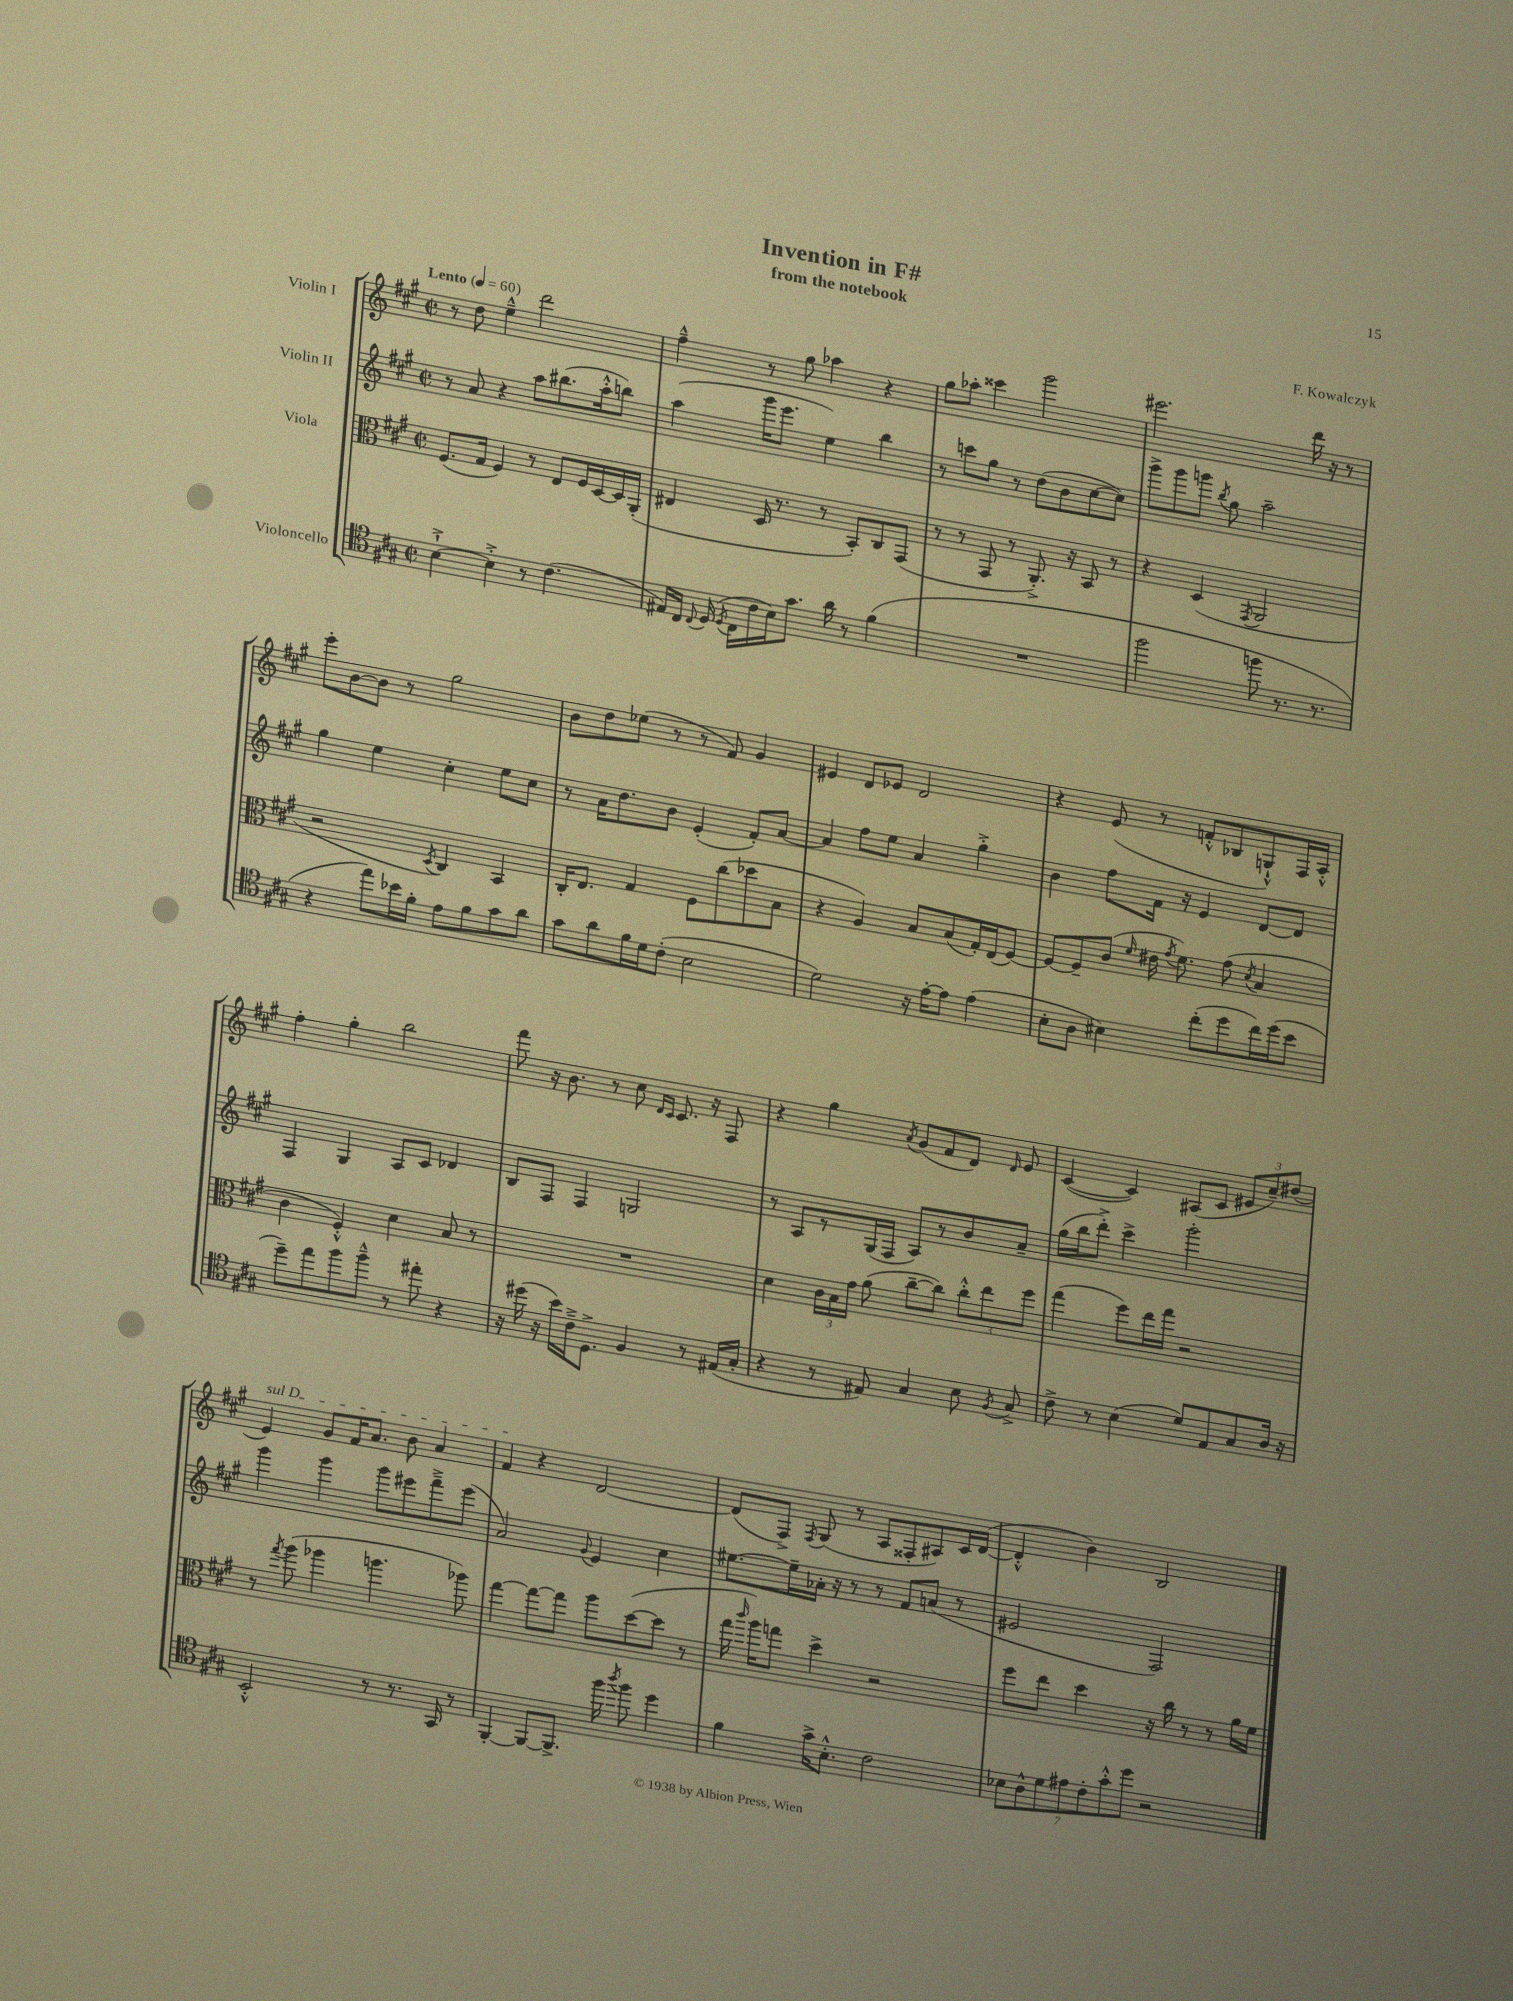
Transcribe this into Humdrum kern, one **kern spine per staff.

**kern	**kern	**kern	**kern
*part4	*part3	*part2	*part1
*staff4	*staff3	*staff2	*staff1
*I"Violoncello	*I"Viola	*I"Violin II	*I"Violin I
*clefC4	*clefC3	*clefG2	*clefG2
*k[f#c#g#]	*k[f#c#g#]	*k[f#c#g#]	*k[f#c#g#]
*M2/2	*M2/2	*M2/2	*M2/2
*met(c|)	*met(c|)	*met(c|)	*met(c|)
*MM60	*MM60	*MM60	*MM60
=1	=1	=1	=1
!	!	!	!LO:TX:a:B:t=Lento
[4B`^\	(8.F#/L	8r	8r
.	.	8a/	8dd\
.	16G#/Jk	.	.
4B'^\]	4F#/)	4r	4ee~^^\
8r	8r	8aa\L	2ddd\
(4.c#\	8E/L	(8.bb#X\	.
.	16F#/L	.	.
.	[16D/	16aa'^^\k	.
.	16D/]	8bbn\J)	.
.	(16AA'/JJ	.	.
=2	=2	=2	=2
16E#X/LL)	4E#X/	(4aa\	4ff#~^^\
16C#/JJ	.	.	.
8qqC#/	.	.	.
(16D/	.	.	.
8qD/	.	.	.
16C#\LL	.	.	.
16c#\	16D/	16ggg#\KL	8r
16B\J)	8.r	8.eee\J	.
8.g#\J	.	.	8gg#\
.	8r	4ee\)	4aa-X\
16a\	.	.	.
8r	8BB'/L)	.	.
(4f#\	8C#/	4bb\	4r
.	(8GG#/J	.	.
=3	=3	=3	=3
1r	8r	8r	8gg#\L
.	8r	8cccn\L	8aa-X'\J
.	8GG#/	8gg#\J	4ccc##X\
.	8r	8r	.
.	8.AA'^/)	(8dd\L	2ggg#\
.	.	8b\	.
.	16r	.	.
.	8BB/	[8cc#\	.
.	8r	8cc#\J])	.
=4	=4	=4	=4
2ff#\	4r	8ggg#^\L	2.eee#X\
.	.	8ggg#\	.
.	(4D/	8gggn\J	.
.	.	8qbb/	.
.	.	8gg#\	.
.	8qGG#/	.	.
8ffn\	2AA/	2aa~\	.
8.r	.	.	.
.	.	.	16ddd\
8.r	.	.	16r
.	.	.	8r
!!LO:LB:g=z
=5	=5	=5	=5
4r	2r	4gg#\	8eee'\L
.	.	.	[8b\
8ee\L)	.	4ee\	8b\J]
16b-X\L	.	.	8r
16f#'\JJ	.	.	.
.	8qD/	.	.
8e\L	4C#/)	4cc#'\	2gg#\
8f#\	.	.	.
8g#\	4BB/	8ee\L	.
8a\J	.	8cc#\J	.
=6	=6	=6	=6
8g#\L	16C#'/KL	8r	8b\L
.	8.E/J	.	.
8a\	.	16a\KL	8dd\
.	.	8.dd\	.
16f#\L	4G#/	.	(8ee-X\J
16d\J	.	.	.
(8c#'\J	.	8b\J	8r
2B\	8F#\L	(4e'/	8r
.	(8cc#\	.	8f#/)
.	8dd-X\	8f#'/L)	4g#/
.	8B\J	[8a/J	.
=7	=7	=7	=7
2d\)	4r	4a/]	4e#X/
.	4A/)	8ff#\L	8d/L
.	.	8ee\J	8e-X/J
16r	8B/L	4a/	2d/
[16e'\KL	.	.	.
8e\J]	(8B/	.	.
(4e\	16G#'/L)	4gg#'^\	.
.	(16E/J	.	.
.	[8F#/J)	.	.
=8	=8	=8	=8
8B'\L	8F#/L_	4b\	4r
8A\J	8F#~/]	.	.
4B#X\)	(8c#/J	8ff#\L	(8e/
.	16qqf#/	.	.
.	16e#X\	16f#\Jk	8r
.	8qg#/	.	.
.	8.f#\)	16r	.
(8cc#'\L	.	4e/	8fn'^^/L
8dd\	(8g#\	.	8B-X/
.	8qd/	.	.
16cc#\L)	4B/	[8d/L	8Gn`^^/)
(16dd\J	.	.	.
8b\J	.	8d/J]	16F#/L
.	.	.	16A'^^/JJ
!!LO:LB:g=z
=9	=9	=9	=9
8dd~\L)	4c#\	4F#/	4ff#'\
8ee\	.	.	.
8ff#\	4F#'^^/)	4G#/	4gg#'\
8ff#~^^\J	.	.	.
8r	4d\	8A/L	2bb\
8ee#X'\	.	8c#/J	.
4r	8B/	4d-X/	.
.	8r	.	.
=10	=10	=10	=10
16r	1r	8B/L	8fff#\
(16dd#X\	.	.	.
16r	.	8F#/J	16r
16b\LL)	.	.	8.b\
16c#~^\J	.	4F#/	.
8.D^\J	.	.	.
.	.	.	8r
4F#/	.	2Gn/	8cc#\
.	.	.	16qqd/LL
.	.	.	16qqc#/JJ
.	.	.	8.c#/
8r	.	.	.
.	.	.	16r
(16E#X/LL	.	.	8F#/
16G#'/JJ	.	.	.
=11	=11	=11	=11
4r	4d\	8r	4r
.	.	8A/L	.
8r	24c#\LL	8r	4gg#\
.	24B\	.	.
.	24g#\JJ	.	.
8E#X/)	(8a\	(16G#/L	.
.	.	16F#/JJ	.
.	.	.	8qa/
4G#/	[8cc#~\L	8A/L)	(8g#/L
.	8cc#\J])	8r	8f#/
8B\	12cc#'^^\L	8b/	8d/J)
.	12ee\	.	.
8qF#/	.	.	16qqd/
8G#^/	.	8a~/J	8e/
.	12ff#\J	.	.
=12	=12	=12	=12
8c#^\	(4gg#\	(16gg#\LL	([4c#/
.	.	16bb\J	.
8r	.	8ddd'^\J)	.
(4B\	8ff#\L)	4ccc#^\	4c#/])
.	16ee\L	.	.
.	16gg#\JJ	.	.
8d/L)	2r	2ggg#'\	(8A#X/L
8E/	.	.	8c#/J
8G#/	.	.	12e#X/L
.	.	.	12cc#~/)
16A/Jk	.	.	.
.	.	.	(12dd#X/J
16r	.	.	.
!!LO:LB:g=z
=13	=13	=13	=13
!	!	!	!LO:TX:a:i:t=sul D
2BB'^^/	8r	4ggg#\	4e/)
.	8qgg#/	.	.
.	(8aa\	.	.
.	4aa-X\	4ggg#\	8g#/L
.	.	.	16f#/K
.	.	.	8.a/J
8r	4.aan\	8ggg#\L	.
8.r	.	8eee#X\	8b\
.	.	8fff#~^\	4a/
16GG#/	.	.	.
8r	8aa-X\)	(8eee#\J	.
=14	=14	=14	=14
[4FF#'/	[4gg#\	2a/)	4f#/
8FF#/L_	8gg#\L_	.	4r
8.FF#^/J]	8gg#\J]	.	.
.	.	8qqg#/	.
.	8aa\L	4e/	[2d/
16ff#\	.	.	.
8qaa/	.	.	.
8ff#\	([8dd\	.	.
4dd\	8dd\J]	4cc#\	.
.	8r	.	.
=15	=15	=15	=15
4f#\	16gg#\	[8.ee#X\L	(8d/L]
.	16qqccc#/	.	.
.	16aa\KL)	.	.
.	8ggn\J	.	8F#^/J)
.	.	16ee#~\L]	.
.	.	.	8qF#/
16g#^\KL	4dd^\	16a-X'\JJ	(8G#/
8.B'^^\J	.	16r	.
.	.	8r	8r
2c#\	2r	8r	8A/L
.	.	8f#/L	8F##X'/
.	.	(8an/J	8A#X/)
.	.	8r	16c#/L
.	.	.	([16d/JJ
=16	=16	=16	=16
14B-X\L	8ff#\L	2e#X/	4d'^^/]
14A^^\	.	.	.
.	8ee\J	.	.
14d\	.	.	.
14e#X\	.	.	.
.	4dd\	.	4b\)
14c#'\	.	.	.
14g#'^^\	.	.	.
14dd\J	.	.	.
2r	16r	2F#/)	2B/
.	16cc#\	.	.
.	8r	.	.
.	8r	.	.
.	16a\LL	.	.
.	16f#\JJ	.	.
==	==	==	==
*-	*-	*-	*-
